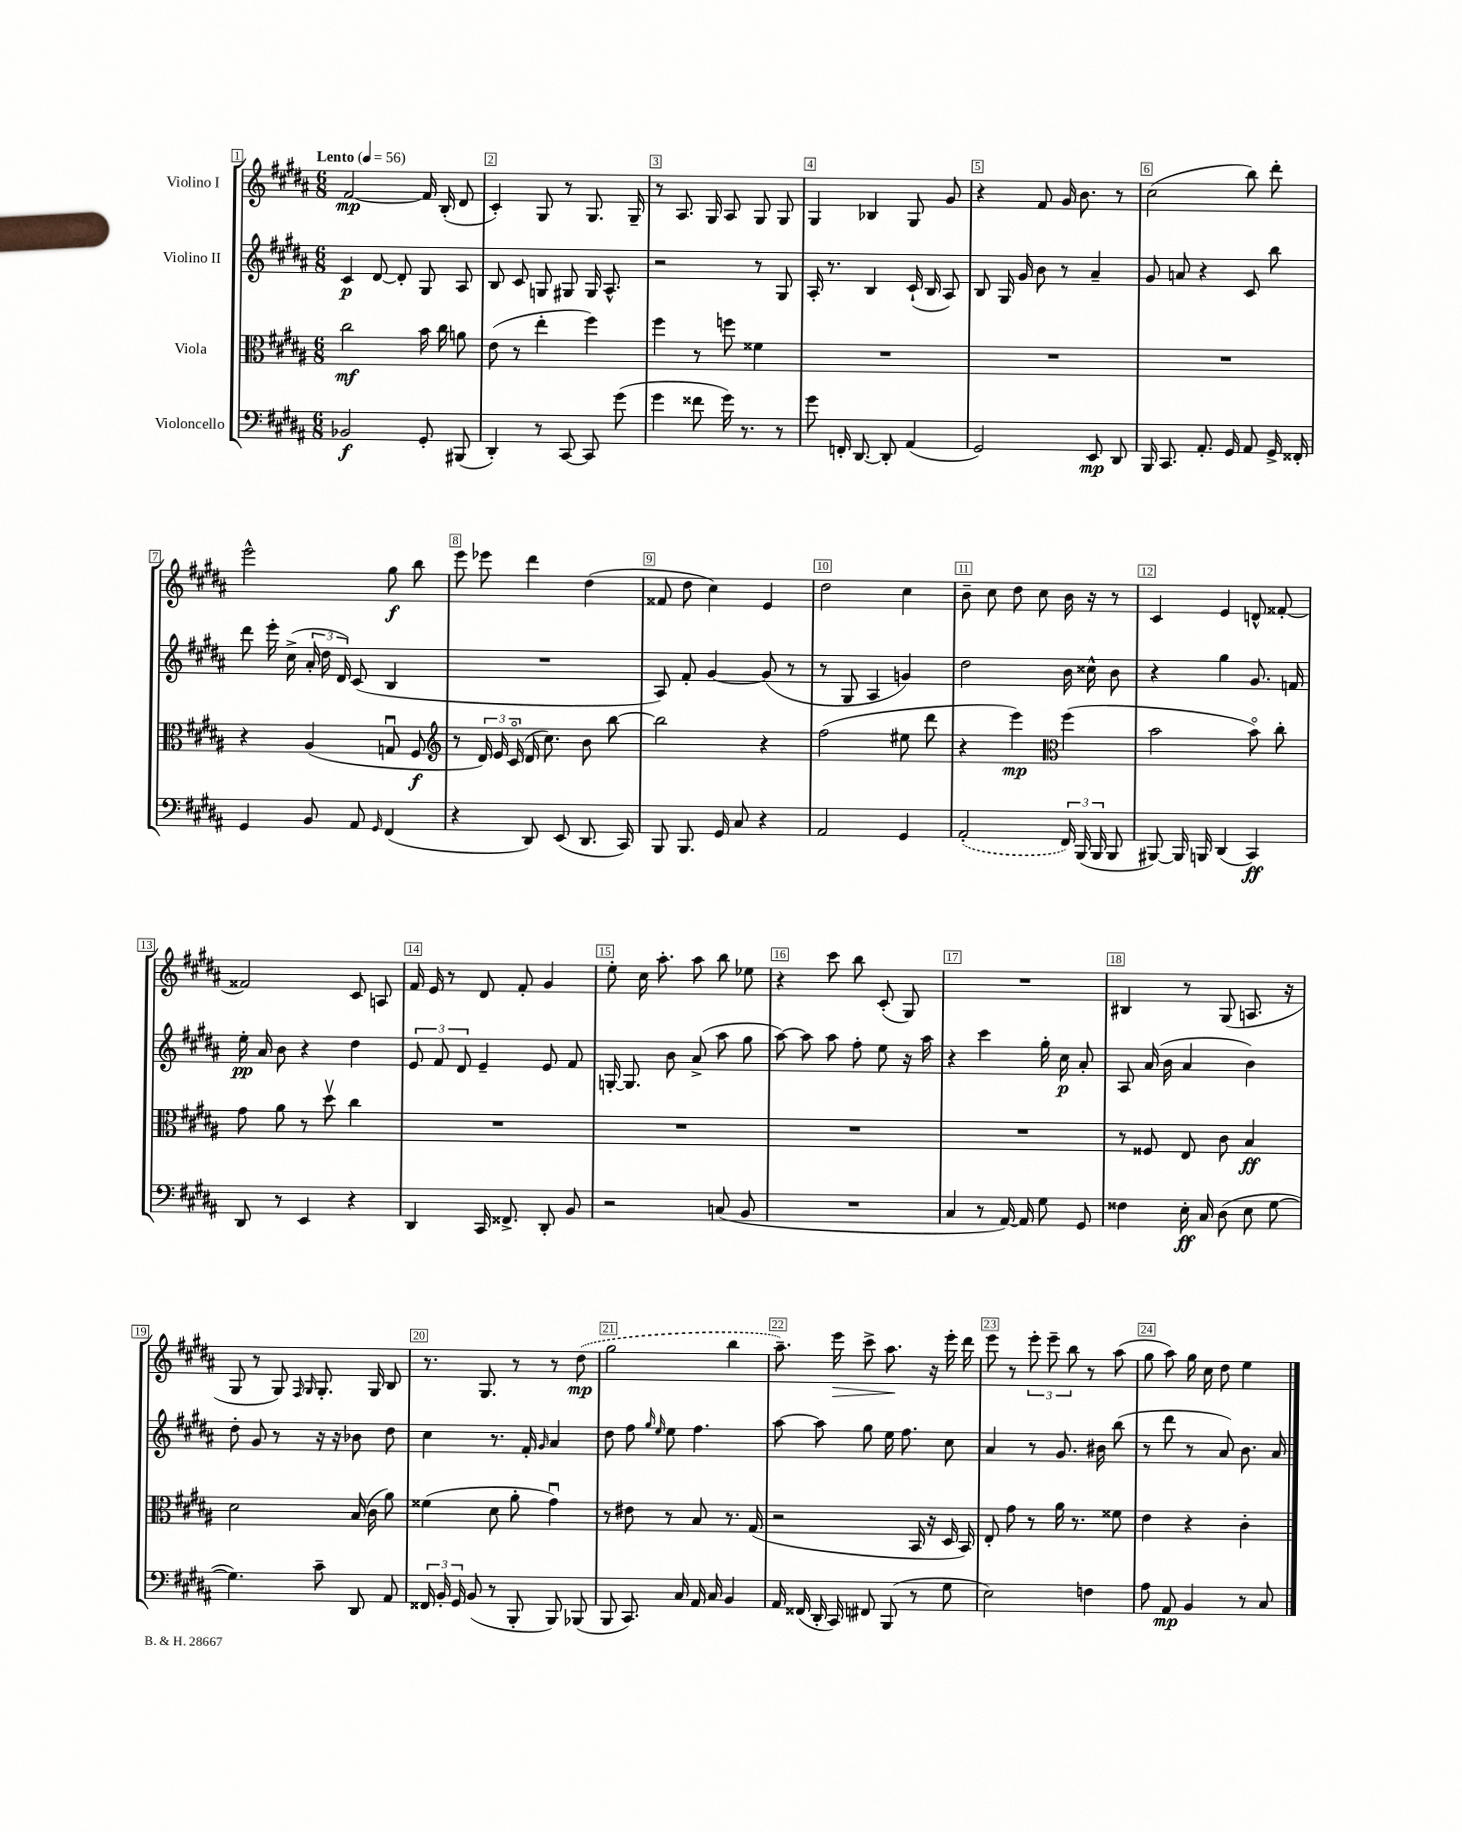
<<
\new StaffGroup <<
\new Staff = "s0" \with { instrumentName = "Violino I" } {
    \clef treble \key b \major \numericTimeSignature \time 6/8 \tempo "Lento" 4 = 56
    \autoBeamOff fis'2~\mp fis'16 b16-.( dis'8 |
    cis'4-.) gis8 r8 gis8. gis16-- |
    r8 ais8. gis16 ais8 gis8 gis8 |
    gis4 bes4 gis8 gis'8 |
    r4 fis'8 gis'16 b'8. r8 |
    cis''2( b''8) dis'''8-. |
    e'''2-^ gis''8\f b''8 |
    e'''8 ees'''8 dis'''4 dis''4( |
    fisis'8 dis''8 cis''4) e'4 |
    dis''2 cis''4 |
    b'8-- cis''8 dis''8 cis''8 b'16 r16 r8 |
    cis'4 e'4 d'8-^ fisis'8~-. |
    fisis'2 cis'8 a8 |
    fis'16 e'16 r8 dis'8 fis'8-. gis'4 |
    e''8-. cis''16 ais''8.-. ais''8 b''8 ees''8 |
    r4 cis'''8 b''8 cis'8-.( gis8) |
    R2. |
    bis4 r8 gis8( a8. r16 |
    gis8 r8 gis8) \grace { fis16 gis16 } gis8.-. gis16 b8 |
    r8. gis8. r8 r8 \once \slurDashed dis''8\mp( |
    gis''2 b''4 |
    ais''8.--) e'''16\> cis'''8-> ais''8.\! r16 e'''16-. dis'''16 |
    e'''8 r8 \tuplet 3/2 { e'''8-. e'''8-- b''8 } r8 ais''8( |
    gis''8 ais''8) gis''16 cis''16 dis''8 e''4 \bar "|." |
}
\new Staff = "s1" \with { instrumentName = "Violino II" } {
    \clef treble \key b \major \numericTimeSignature \time 6/8
    \autoBeamOff cis'4\p dis'8~ dis'8-. gis8 ais8 |
    b8 cis'8 g8 gis8 gis16 ais8.-^ |
    r2 r8 gis8 |
    ais16-. r8. b4 cis'16-!( b16 ais8) |
    b8 gis16 gis'16 b'8 r8 ais'4-- |
    gis'8 a'8 r4 cis'8 b''8 |
    dis'''8 e'''16-. cis''16->( \tuplet 3/2 { ais'16-. dis''16 dis'16) } cis'8( b4 |
    R2. |
    ais8) fis'8-. gis'4~ gis'8( r8 |
    r8 gis8 ais4 g'4) |
    dis''2 b'16 cisis''16-^ b'8 |
    r4 gis''4 gis'8. f'16 |
    e''16-.\pp ais'16 b'8 r4 dis''4 |
    \tuplet 3/2 { e'8 fis'8 dis'8 } e'4-- e'8 fis'8 |
    g16~-. g8. b'8 ais'8->( ais''8 gis''8 |
    ais''8~) ais''8 ais''8 fis''8-. e''8 r16 ais''16 |
    r4 cis'''4 gis''16-. cis''16\p ais'8-. |
    ais8 ais'16( b'16 ais'4 b'4) |
    dis''8-. gis'8 r8 r16 r16 bes'8 dis''8 |
    cis''4 r8. fis'16-. \grace { gis'16 } ais'4 |
    dis''8 fis''8 \grace { gis''16 e''16 } e''8 fis''4. |
    ais''8~ ais''8 gis''8 e''16 fis''8. cis''8 |
    ais'4 r8 gis'8. bis'16 b''8( |
    r8 dis'''8 r8 ais'8) b'8. ais'16 \bar "|." |
}
\new Staff = "s2" \with { instrumentName = "Viola" } {
    \clef alto \key b \major \numericTimeSignature \time 6/8
    \autoBeamOff cis''2\mf b'16 cis''16 a'8 |
    e'8( r8 e''4-. fis''4) |
    fis''4 r8 f''8 fisis'4 |
    R2. |
    R2. |
    R2. |
    r4 ais4( g8\downbow fis8\f |
    \clef treble r8 \tuplet 3/2 { dis'16) e'16 cis'16\flageolet( } dis'16 cis''8.) b'8 b''8~ |
    b''2 r4 |
    fis''2( eis''8 dis'''8 |
    r4 e'''4\mp) \clef alto fis''4( |
    b'2 b'8\flageolet) cis''8-. |
    gis'8 ais'8 r8 dis''8\upbow cis''4 |
    R2. |
    R2. |
    R2. |
    R2. |
    r8 fisis8 e8 cis'8 b4\ff |
    dis'2 b16( cis'16 ais'8) |
    fisis'4( dis'8 ais'8-. gis'4\downbow) |
    r8 eis'8 r8 b8 r8. gis16( |
    r2 b,16 r16 dis16 b,16) |
    e8-. gis'8 r8 ais'16 r8. fisis'8 |
    e'4 r4 cis'4-. \bar "|." |
}
\new Staff = "s3" \with { instrumentName = "Violoncello" } {
    \clef bass \key b \major \numericTimeSignature \time 6/8
    \autoBeamOff bes,2\f gis,8-. bis,,8( |
    dis,4-.) r8 cis,8~ cis,8 gis'8( |
    gis'4 fisis'8 gis'16) r8. r8 |
    gis'8 f,16-. dis,8.~ dis,8-. ais,4( |
    gis,2) e,8\mp dis,8 |
    b,,16 cis,8. ais,8.-. gis,16 ais,8 gis,16-> fisis,16-. |
    gis,4 b,8 ais,8 \grace { gis,16 } fis,4( |
    r4 dis,8) e,8( dis,8. cis,16) |
    b,,8 b,,8. gis,16 cis8 r4 |
    ais,2 gis,4 |
    \once \slurDashed ais,2-.( \tuplet 3/2 { fis,16) b,,16( b,,16 } b,,8 |
    bis,,8~) bis,,16 b,,16 dis,4( cis,4\ff) |
    dis,8 r8 e,4 r4 |
    dis,4 cis,16 fisis,8.-> dis,8-. b,8 |
    r2 c8( b,8 |
    R2. |
    cis4 r8 ais,16~) ais,16 gis8 gis,8 |
    fisis4 e16-.\ff cis16 dis8( e8 gis8~ |
    gis4.) cis'8-- dis,8 ais,8 |
    \tuplet 3/2 { fisis,16 b,16-. gis,16 } b,8( r8 b,,8-. b,,8) bes,,8( |
    b,,8 cis,8.) cis16 ais,16 cis16 b,4 |
    ais,16 fisis,16( dis,16-. cis,16) fis,8 b,,8( r8 gis8 |
    e2) f4 |
    ais8 ais,8\mp b,4 r8 cis8 \bar "|." |
}
>>
>>
\layout { \context { \Score \override BarNumber.break-visibility = ##(#f #t #t) barNumberVisibility = #all-bar-numbers-visible \override BarNumber.stencil = #(make-stencil-boxer 0.1 0.3 ly:text-interface::print) } }
